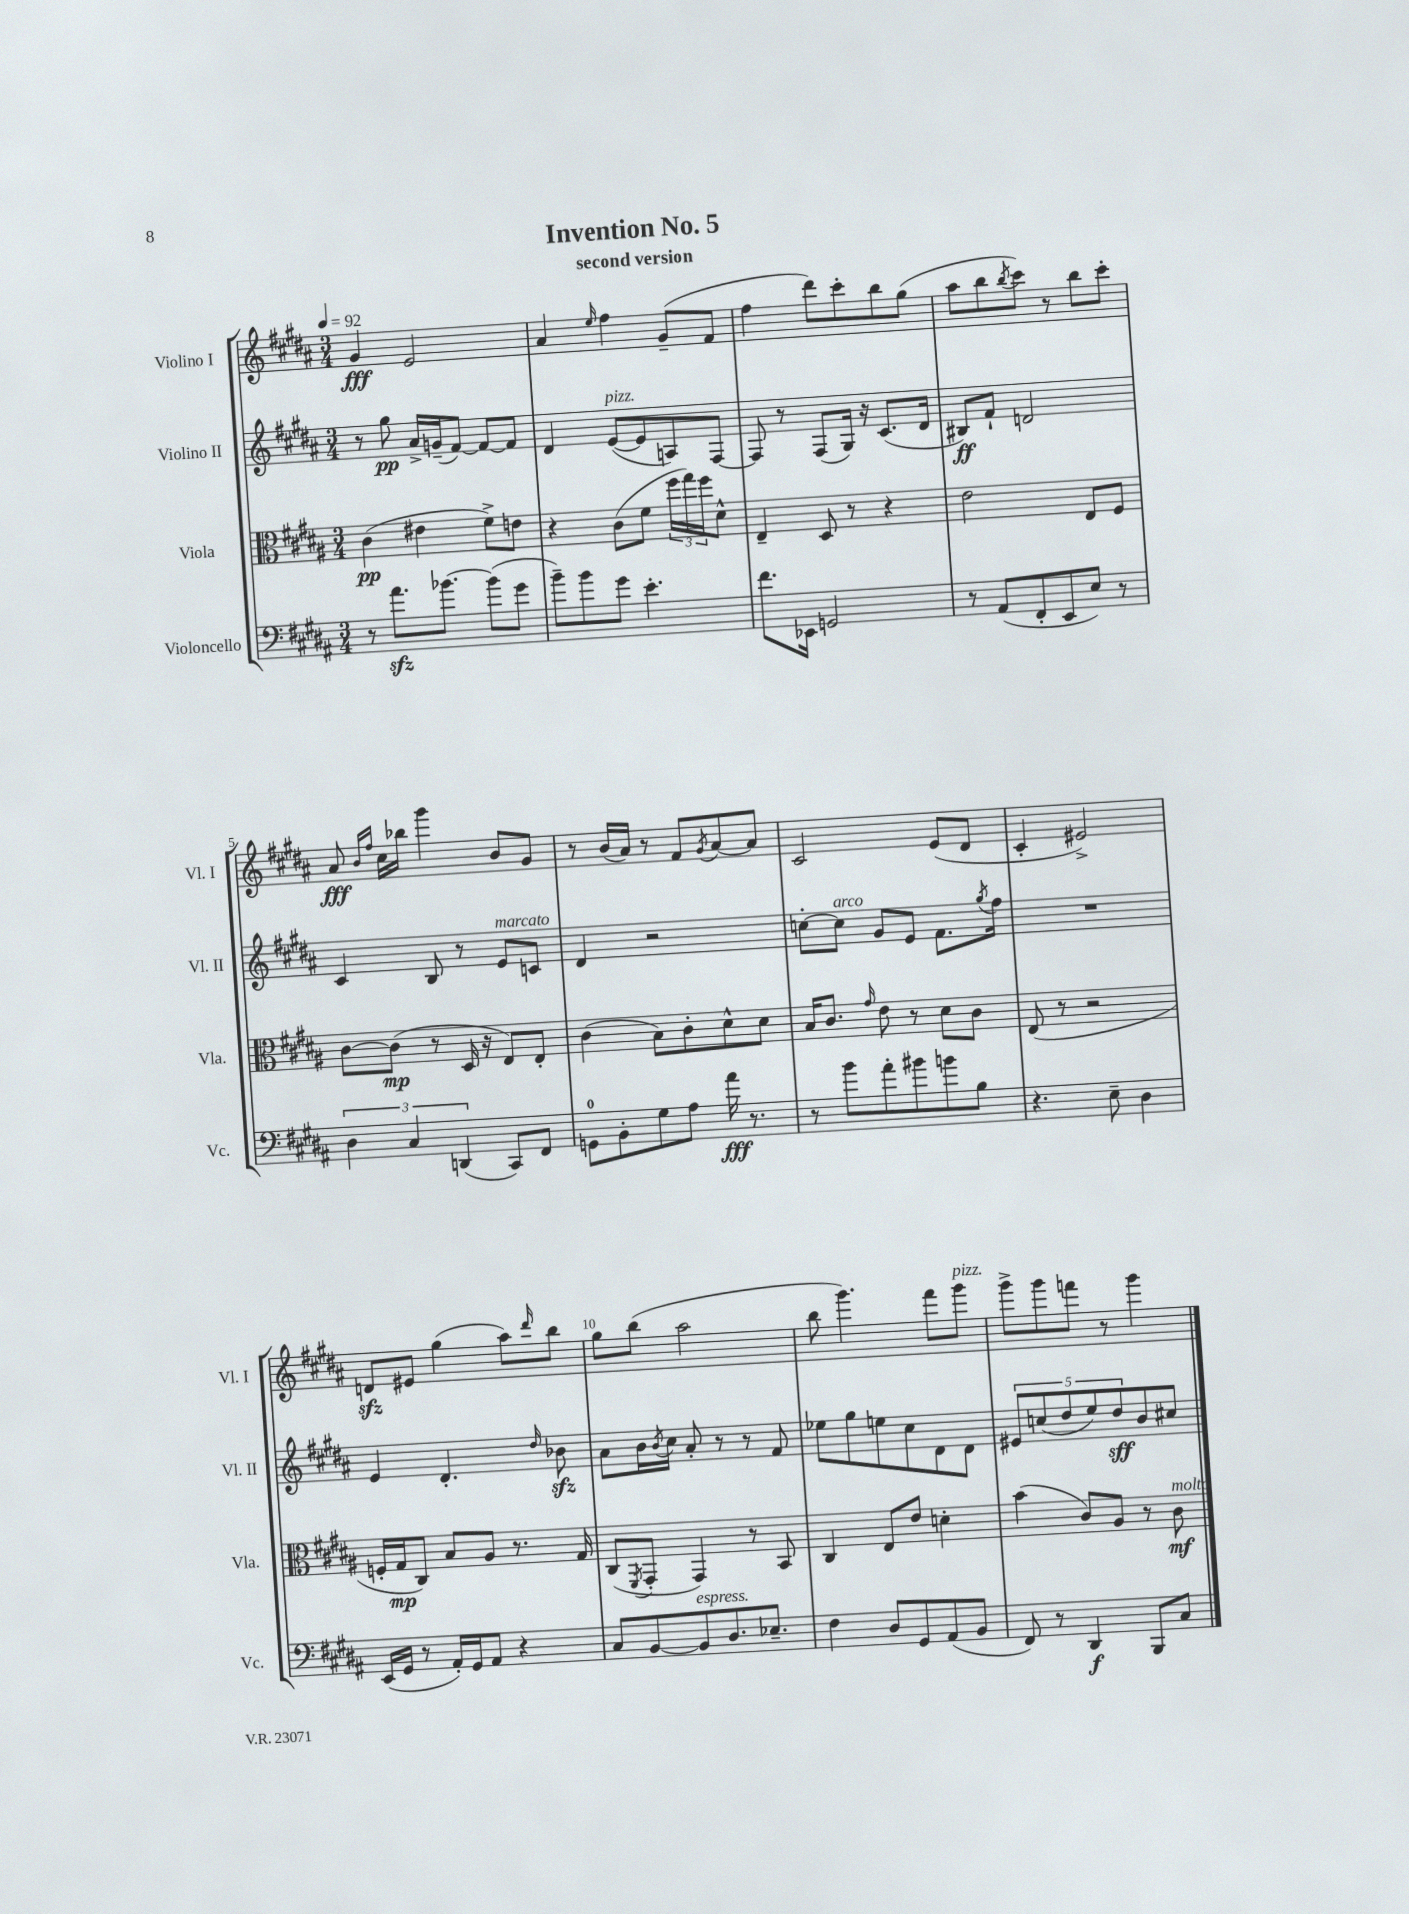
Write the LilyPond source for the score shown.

\header { title = "Invention No. 5" subtitle = "second version" }
<<
\new StaffGroup <<
\new Staff = "s0" \with { instrumentName = "Violino I" shortInstrumentName = "Vl. I" } {
    \clef treble \key b \major \numericTimeSignature \time 3/4 \tempo 4 = 92
    gis'4\fff e'2 |
    ais'4 \grace { e''16 } fis''4 gis'8--( fis'8 |
    fis''4 dis'''8) cis'''8-. b''8 gis''8( |
    ais''8 b''8 \acciaccatura { b''8 } cis'''8) r8 b''8 cis'''8-. |
    ais'8\fff \grace { b'16 fis''16 } cis''16 bes''16 gis'''4 b'8 gis'8 |
    r8 b'16( ais'16) r8 fis'8 \acciaccatura { gis'8 } ais'8~ ais'8 |
    cis'2 e'8( dis'8 |
    cis'4-. eis'2->) |
    d'8\sfz eis'8 gis''4( ais''8) \grace { dis'''16 } b''8 |
    gis''8 b''8( ais''2 |
    b''8 gis'''4.) fis'''8 gis'''8^\markup { \italic "pizz." } |
    gis'''8-> gis'''8 f'''8 r8 gis'''4 \bar "|." |
}
\new Staff = "s1" \with { instrumentName = "Violino II" shortInstrumentName = "Vl. II" } {
    \clef treble \key b \major \numericTimeSignature \time 3/4
    r8 gis''8\pp ais'16-> g'16--( fis'8~) fis'8~ fis'8 |
    dis'4 e'8~^\markup { \italic "pizz." }( e'8 a8) fis8~ |
    fis8 r8 fis8( gis16) r16 cis'8.( dis'16 |
    bis8\ff) fis'8-! d'2 |
    cis'4 b8 r8 e'8^\markup { \italic "marcato" } c'8 |
    dis'4 r2 |
    c''8~-. c''8^\markup { \italic "arco" } gis'8 e'8 fis'8. \acciaccatura { gis''8 } fis''16 |
    R2. |
    e'4 dis'4.-. \grace { dis''16 } bes'8\sfz |
    ais'8 b'16 \acciaccatura { b'8 } cis''16 ais'8-. r8 r8 fis'8 |
    ees''8 gis''8 e''8 cis''8 dis'8 dis'8 |
    \tuplet 5/4 { eis'8 c''8( dis''8 e''8) dis''8\sff } b'8 cis''8 \bar "|." |
}
\new Staff = "s2" \with { instrumentName = "Viola" shortInstrumentName = "Vla." } {
    \clef alto \key b \major \numericTimeSignature \time 3/4
    cis'4\pp( eis'4 fis'8->) e'8 |
    r4 cis'8( fis'8 \tuplet 3/2 { fis''16 gis''16) fis''16 } dis'8-^ |
    e4-- dis8 r8 r4 |
    e'2 e8 fis8 |
    cis'8~ cis'8\mp( r8 dis16 r16 e8) e8-. |
    cis'4( b8) cis'8-. dis'8-^ dis'8 |
    b16 cis'8. \grace { gis'16 } e'8 r8 dis'8 cis'8 |
    e8( r8 r2 |
    f16-. gis16\mp cis8) b8 ais8 r8. gis16 |
    cis8( \acciaccatura { fis,8 } gis,8-. gis,4) r8 b,8 |
    cis4 e8 e'8 d'4-. |
    b'4( cis'8) ais8 r8 cis'8\mf^\markup { \italic "molto" } \bar "|." |
}
\new Staff = "s3" \with { instrumentName = "Violoncello" shortInstrumentName = "Vc." } {
    \clef bass \key b \major \numericTimeSignature \time 3/4
    r8 ais'8.\sfz bes'8.~ bes'8( gis'8 |
    b'8--) b'8 gis'8 e'4.-. |
    fis'8. ees,16 g,2 |
    r8 ais,8( fis,8-. e,8 e8) r8 |
    \tuplet 3/2 { dis4 cis4 d,4( } cis,8) fis,8 |
    g,8-0 b,8-. gis8 ais8 ais'16\fff r8. |
    r8 b'8 ais'8-. bis'8 b'8 b8 |
    r4. e8-- dis4 |
    e,16( gis,16 r8 ais,16-.) gis,16 ais,8 r4 |
    cis8 b,8~ b,8^\markup { \italic "espress." } dis8. ees8.-- |
    fis4 dis8 gis,8 ais,8( b,8 |
    fis,8) r8 dis,4\f b,,8 cis8 \bar "|." |
}
>>
>>
\layout { \context { \Score \override BarNumber.break-visibility = ##(#f #t #t) barNumberVisibility = #(every-nth-bar-number-visible 5) } }
